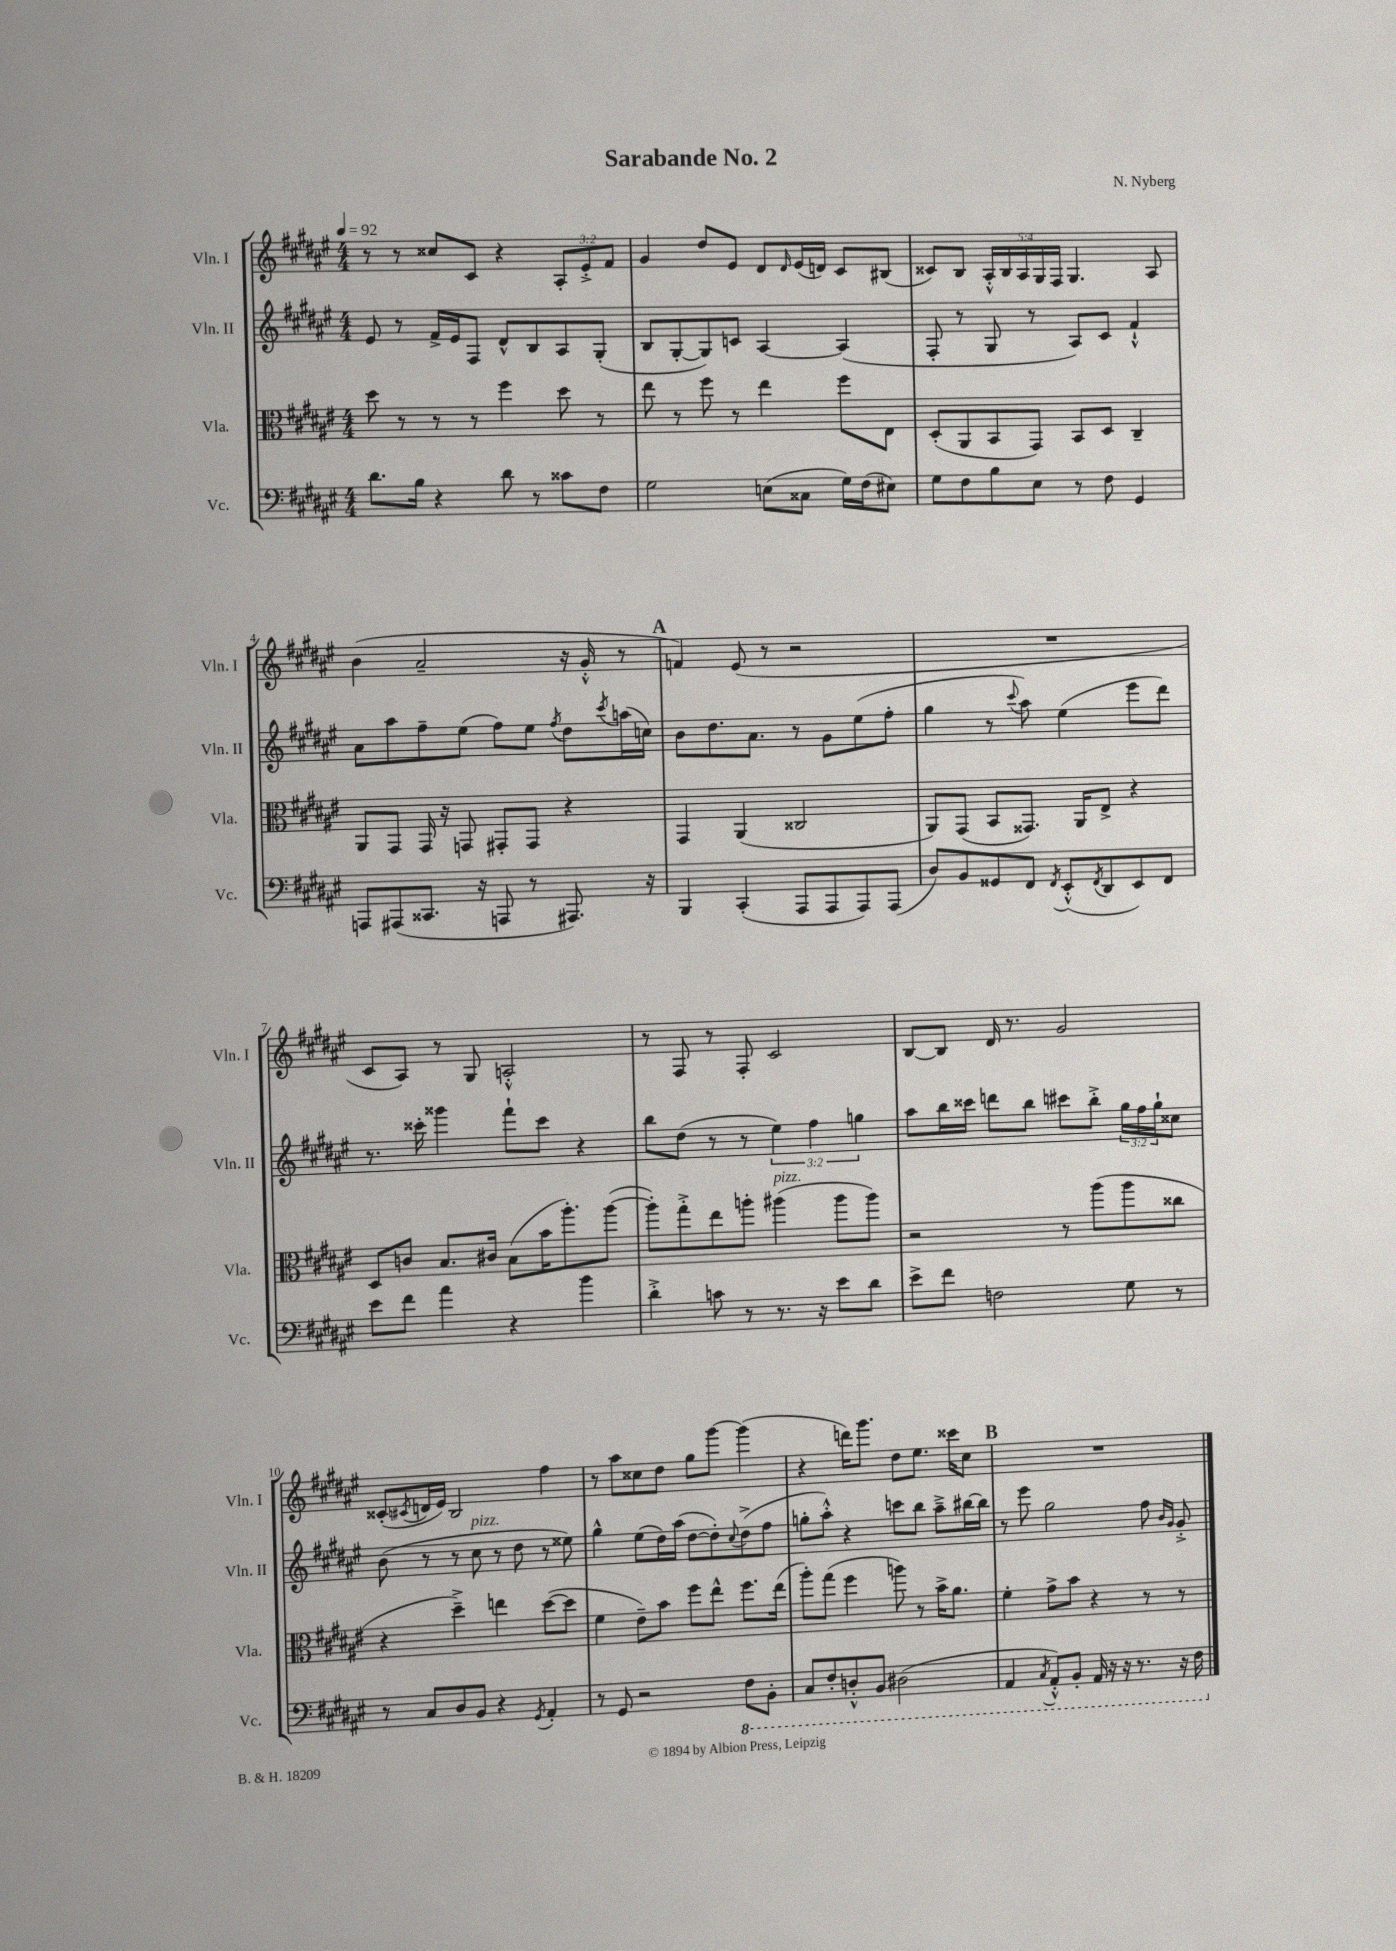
\header { title = "Sarabande No. 2" composer = "N. Nyberg" }
<<
\new StaffGroup <<
\new Staff = "s0" \with { instrumentName = "Vln. I" shortInstrumentName = "Vln. I" } {
    \clef treble \key fis \major \numericTimeSignature \time 4/4 \override Staff.TupletNumber.text = #tuplet-number::calc-fraction-text \tempo 4 = 92
    r8 r8 cisis''8 cis'8 r4 \tuplet 3/2 { ais8-. eis'8-.-> fis'8 } |
    gis'4 dis''8 eis'8 dis'8 \grace { dis'16 } eis'16( d'16) cis'8 bis8( |
    cisis'8) b8 \tuplet 5/4 { ais16-.-^ b16 ais16 gis16 fis16 } gis4. ais8 |
    b'4( ais'2-- r16 gis'16-.-^ r8 |
    \mark \markup { \bold "A" } f'4) eis'8( r8 r2 |
    R1 |
    cis'8 ais8) r8 gis8 a2-.-^ |
    r8 fis8 r8 fis8-. cis'2 |
    b8~ b8 dis'16 r8. gis'2 |
    cisis'8-.( \acciaccatura { cis'8 } d'16 eis'16) b2 fis''4 |
    r8 ais''8 cisis''8 dis''8 gis''8 gis'''8~ gis'''4( |
    r4 d'''16) gis'''8. dis''8 eis''8. cisis'''16 cis''8 |
    \mark \markup { \bold "B" } R1 \bar "|." |
}
\new Staff = "s1" \with { instrumentName = "Vln. II" shortInstrumentName = "Vln. II" } {
    \clef treble \key fis \major \numericTimeSignature \time 4/4 \override Staff.TupletNumber.text = #tuplet-number::calc-fraction-text
    eis'8 r8 fis'16-> eis'16 fis8 dis'8-^ b8 ais8 gis8-.( |
    b8 gis8~-. gis8) c'8 ais4~ ais4( |
    fis8-. r8 gis8 r8 ais8) cis'8 fis'4-!-^ |
    ais'8 ais''8 fis''8-- eis''8( fis''8) eis''8 \acciaccatura { fis''8 } dis''8 \acciaccatura { cis'''8 } a''16( c''16) |
    \mark \markup { \bold "A" } b'8 dis''8. ais'8. r8 gis'8 eis''8( fis''8-. |
    gis''4 r8 \appoggiatura { cis'''8 } ais''8) eis''4( eis'''8 dis'''8) |
    r8. cisis'''16-. gisis'''4 fis'''8-! cisis'''8 r4 |
    b''8 dis''8( r8 r8 \tuplet 3/2 { eis''4) fis''4 g''4 } |
    ais''8 b''16 cisis'''16 d'''8 b''8 cis'''8 b''8-.-> \tuplet 3/2 { gis''16 fis''16 gis''16-! } cisis''8 |
    b'8( r8 r8 cis''8^\markup { \italic "pizz." } r8 dis''8 r8 eisis''8) |
    gis''4-^ eis''8( dis''16) ais''16( dis''8~ dis''8-.) \appoggiatura { cis''8 } dis''8->( fis''8 |
    g''8-. ais''8-.-^) r4 c'''8 b''8 ais''8---> bis''16~ bis''16 |
    \mark \markup { \bold "B" } r8 eis'''8 gis''2 fis''8 \grace { b'16 gis'16 } gis'8-.-> \bar "|." |
}
\new Staff = "s2" \with { instrumentName = "Vla." shortInstrumentName = "Vla." } {
    \clef alto \key fis \major \numericTimeSignature \time 4/4
    dis''8 r8 r8 r8 fis''4 dis''8 r8 |
    eis''8 r8 fis''8 r8 eis''4 fis''8 eis8 |
    dis8-.( ais,8 b,8 gis,8) b,8 dis8 cis4-- |
    ais,8 gis,8 gis,16 r16 g,8 gis,8-. gis,8 r4 |
    \mark \markup { \bold "A" } gis,4 ais,4( cisis2 |
    ais,8) gis,8( b,8 gisis,8.) ais,16 eis8-> r4 |
    dis8 c'8 b8. cis'16 b8( b'16 ais''8.-.) ais''8~( |
    ais''8-.) gis''8-.-> eis''8 a''8-. ais''4^\markup { \italic "pizz." }( ais''8 ais''8) |
    r2 r8 ais''8( ais''8 cisis''8 |
    r4 dis''4--->) e''4 dis''8~( dis''8 |
    fis'4 eis'8--) b'8 fis''8 eis''8-^ fis''8. eis''16( |
    ais''8-.) gis''8( fis''4 a''8) r8 b'16-> ais'8. |
    \mark \markup { \bold "B" } fis'4-. gis'8-> b'8 r4 r8 r8 \bar "|." |
}
\new Staff = "s3" \with { instrumentName = "Vc." shortInstrumentName = "Vc." } {
    \clef bass \key fis \major \numericTimeSignature \time 4/4
    dis'8. b16 r4 dis'8 r8 cisis'8 fis8 |
    gis2 e8( cisis8 gis16) fis16( eis8) |
    gis8 fis8 b8 eis8 r8 fis8 gis,4 |
    a,,8 ais,,8( cisis,8. r16 a,,8 r8 ais,,8.) r16 |
    \mark \markup { \bold "A" } b,,4 cis,4-.( ais,,8 ais,,8 ais,,8) ais,,8( |
    dis8) b,8 gisis,8 fis,8 \acciaccatura { fis,8 } eis,8-.-^( \acciaccatura { fis,8 } dis,8 eis,8) fis,8 |
    eis'8 fis'8 ais'4 r4 b'4 |
    dis'4-.-> c'8 r8 r8. r16 eis'8 dis'8 |
    eis'8-> fis'8 f2 gis8 r8 |
    r8 cis8 dis8 b,8 r4 \acciaccatura { gis,8 } ais,4-. |
    r8 gis,8 r2 \ottava #-1 fis,8 b,,8-. |
    cis,8 fis,8-. d,8-.-^ b,,8 dis,2( |
    \mark \markup { \bold "B" } ais,,4 \acciaccatura { cis,8 } ais,,8-.-^) b,,8-. ais,,16 r16 r16 r8. r16 fis,16 \ottava #0 \bar "|." |
}
>>
>>
